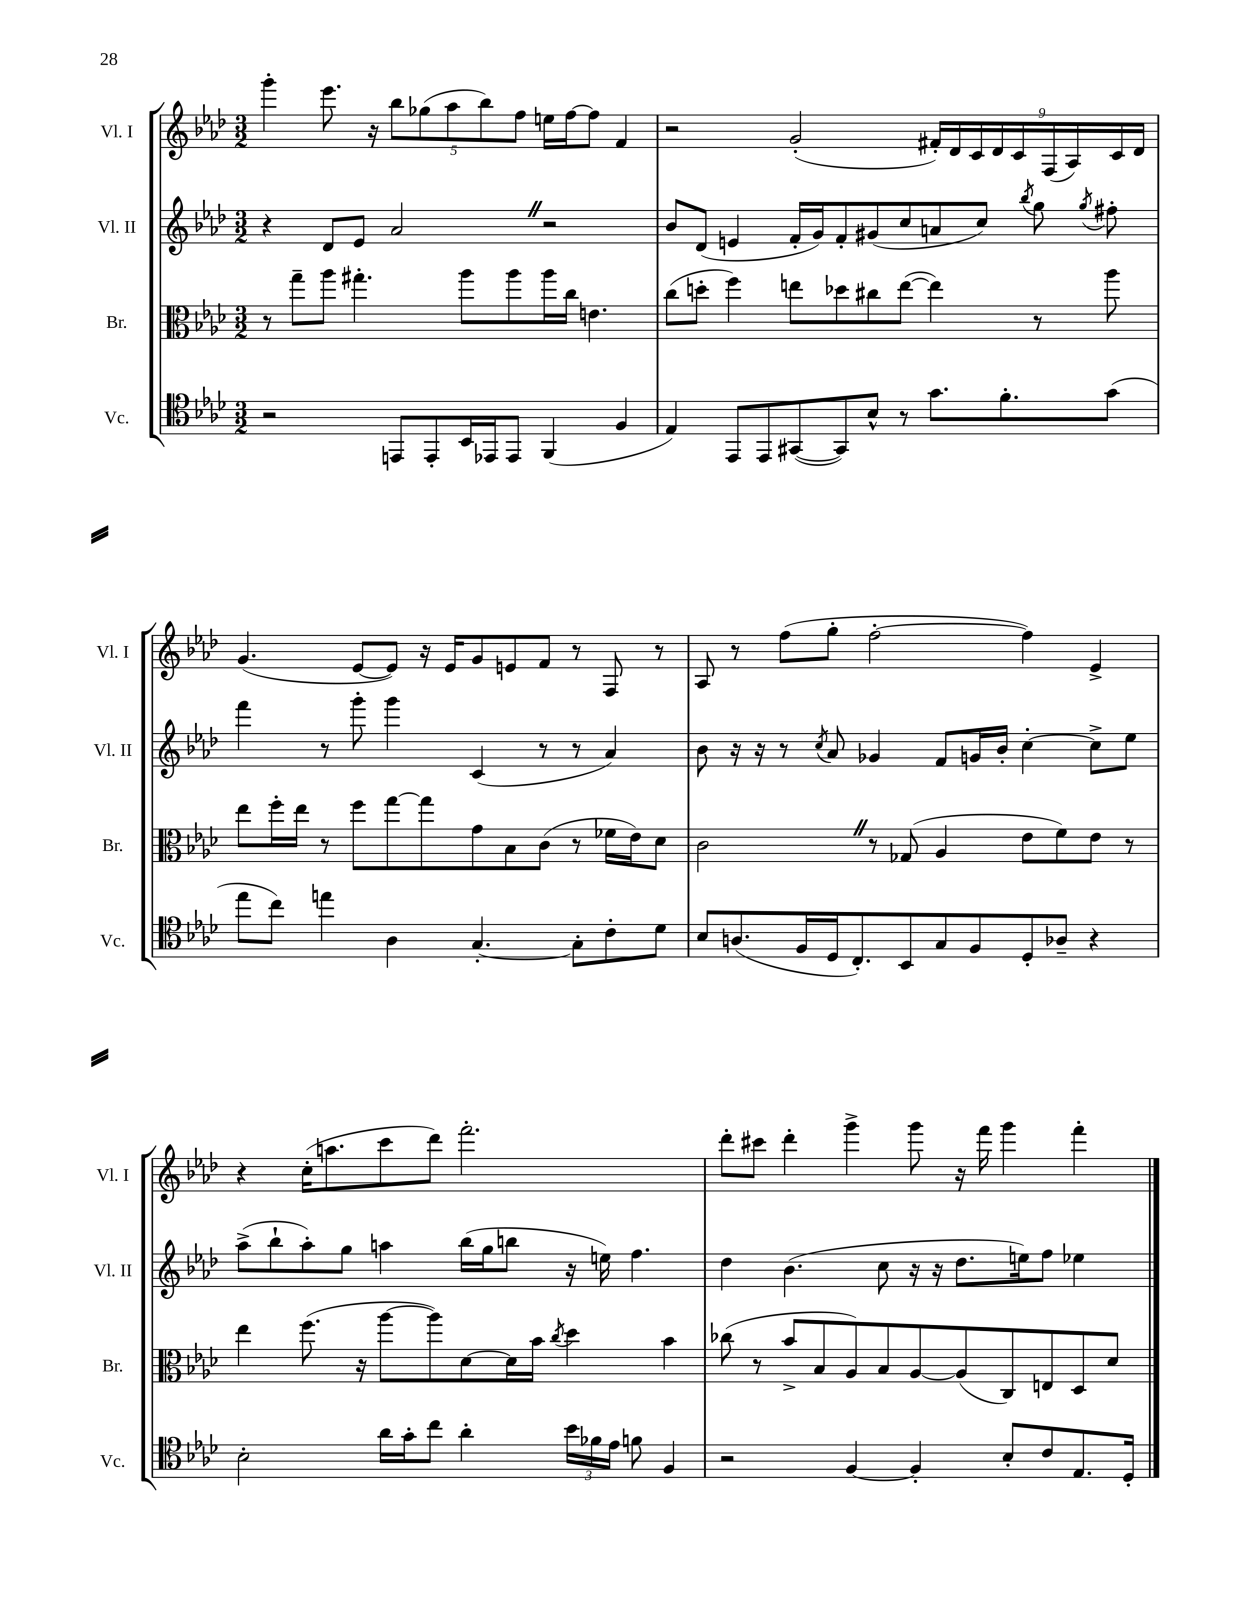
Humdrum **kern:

**kern	**kern	**kern	**kern
*staff4	*staff3	*staff2	*staff1
*clefC4	*clefC3	*clefG2	*clefG2
*k[b-e-a-d-]	*k[b-e-a-d-]	*k[b-e-a-d-]	*k[b-e-a-d-]
*M3/2	*M3/2	*M3/2	*M3/2
2r	8r	4r	4ggg'\
.	8gg~\L	.	.
.	8aa-\J	8d-/L	8.eee-\
.	4.gg#'\	8e-/J	.
.	.	.	16r
8EE/L	.	2a-/	10bb-\L
.	.	.	(10gg-\
8EE'/	.	.	.
.	.	.	10aa-\
16BB-/L	8aa-\L	.	.
.	.	.	10bb-\)
16EE-/J	.	.	.
8EE-/J	8aa-\	.	.
.	.	.	10ff\J
(4FF/	16aa-\L	2r	16ee\LL
.	16cc\JJ	.	[16ff\J
.	4.e\	.	8ff\]J
4F/	.	.	4f/
=	=	=	=
4E-/)	(8cc\L	8b-/L	2r
.	8dd'\J	(8d-/J	.
8EE-/L	4ff\)	4e/	.
8EE-/	.	.	.
([8GG#/	8ee\L	16f'/LL	(2g'/
.	.	16g/J)	.
8GG#/])	8dd-\	8f'/	.
8B-^^/J	8cc#\	(8g#/	.
8r	([8ee\J	8cc/	.
8.g\L	4ee\])	8a/	18f#'/LL)
.	.	.	18d-/
.	.	.	18c/
.	.	8cc/J)	.
.	.	.	18d-/
8.f'\	.	.	.
.	.	.	18c/
.	.	8qbb-/	.
.	8r	8gg\	.
.	.	.	(18F/
.	.	.	18A-/)
.	.	8qgg/	.
(8g\J	8aa-\	8ff#'\	.
.	.	.	18c/
.	.	.	18d-/JJ
=	=	=	=
8ee-\L	8ee-\L	4fff\	(4.g/
8cc\J)	16ff'\L	.	.
.	16ee-\JJ	.	.
4ee\	8r	8r	.
.	8ff\L	8ggg'\	[8e-/L
4A-\	[8gg\	4ggg\	8e-/]J)
.	8gg\]	.	16r
.	.	.	16e-/LK
[4.G'/	8g\	(4c/	8g/
.	8B-\	.	8e/
.	(8c\J	8r	8f/J
8G'\]L	8r	8r	8r
8c'\	16f-\LL	4a-/)	8F/
.	16e-\J)	.	.
8d-\J	8d-\J	.	8r
=	=	=	=
8B-/L	2c\	8b-\	8A-/
(8.A/	.	16r	8r
.	.	16r	.
.	.	8r	(8ff\L
16F/L	.	.	.
.	.	8qcc/	.
16D-/J	.	8a-/	8gg'\J
8.C'/)	.	.	.
.	8r	4g-/	[2ff'\
8BB-/	(8G-/	.	.
8G/	4A-/	8f/L	.
8F/	.	16g/L	.
.	.	16b-'/JJ	.
8D-'/	8e-\L	[4cc'\	4ff\])
8A-~/J	8f\)	.	.
4r	8e-\J	8cc^\]L	4e-^/
.	8r	8ee-\J	.
=	=	=	=
2B-'\	4ee-\	(8aa-^\L	4r
.	.	8bb-`\	.
.	(8.ff\	8aa-'\)	(16cc'\LK
.	.	.	8.aa\
.	.	8gg\J	.
.	16r	.	.
16a-\LL	[8aa-\L	4aa\	8ccc\
16g'\J	.	.	.
8cc\J	8aa-\])	.	8ddd-\J)
4a-'\	[8d-\	(16bb-\LL	2.fff'\
.	.	16gg\J	.
.	16d-\]L	8bb\J	.
.	16b-\JJ	.	.
.	8qcc/	.	.
24b-\LL	4dd-\	16r	.
24f-\	.	.	.
.	.	16ee\)	.
24e-\JJ	.	.	.
8f\	.	4.ff\	.
4F/	4b-\	.	.
=	=	=	=
2r	(8cc-\	4dd-\	8ddd-'\L
.	8r	.	8ccc#\J
.	8b-^/L	(4.b-\	4ddd-'\
.	8B-/	.	.
[4F/	8A-/)	.	4ggg^\
.	8B-/	8cc\	.
4F'/]	[8A-/	16r	8ggg\
.	.	16r	.
.	(8A-/]	8.dd-\L	16r
.	.	.	16fff\
8B-'/L	8C/)	.	4ggg\
.	.	16ee\k)	.
8c/	8E/	8ff\J	.
8.E-/	8D-/	4ee-\	4fff'\
.	8d-/J	.	.
16D-'/Jk	.	.	.
==	==	==	==
*-	*-	*-	*-
